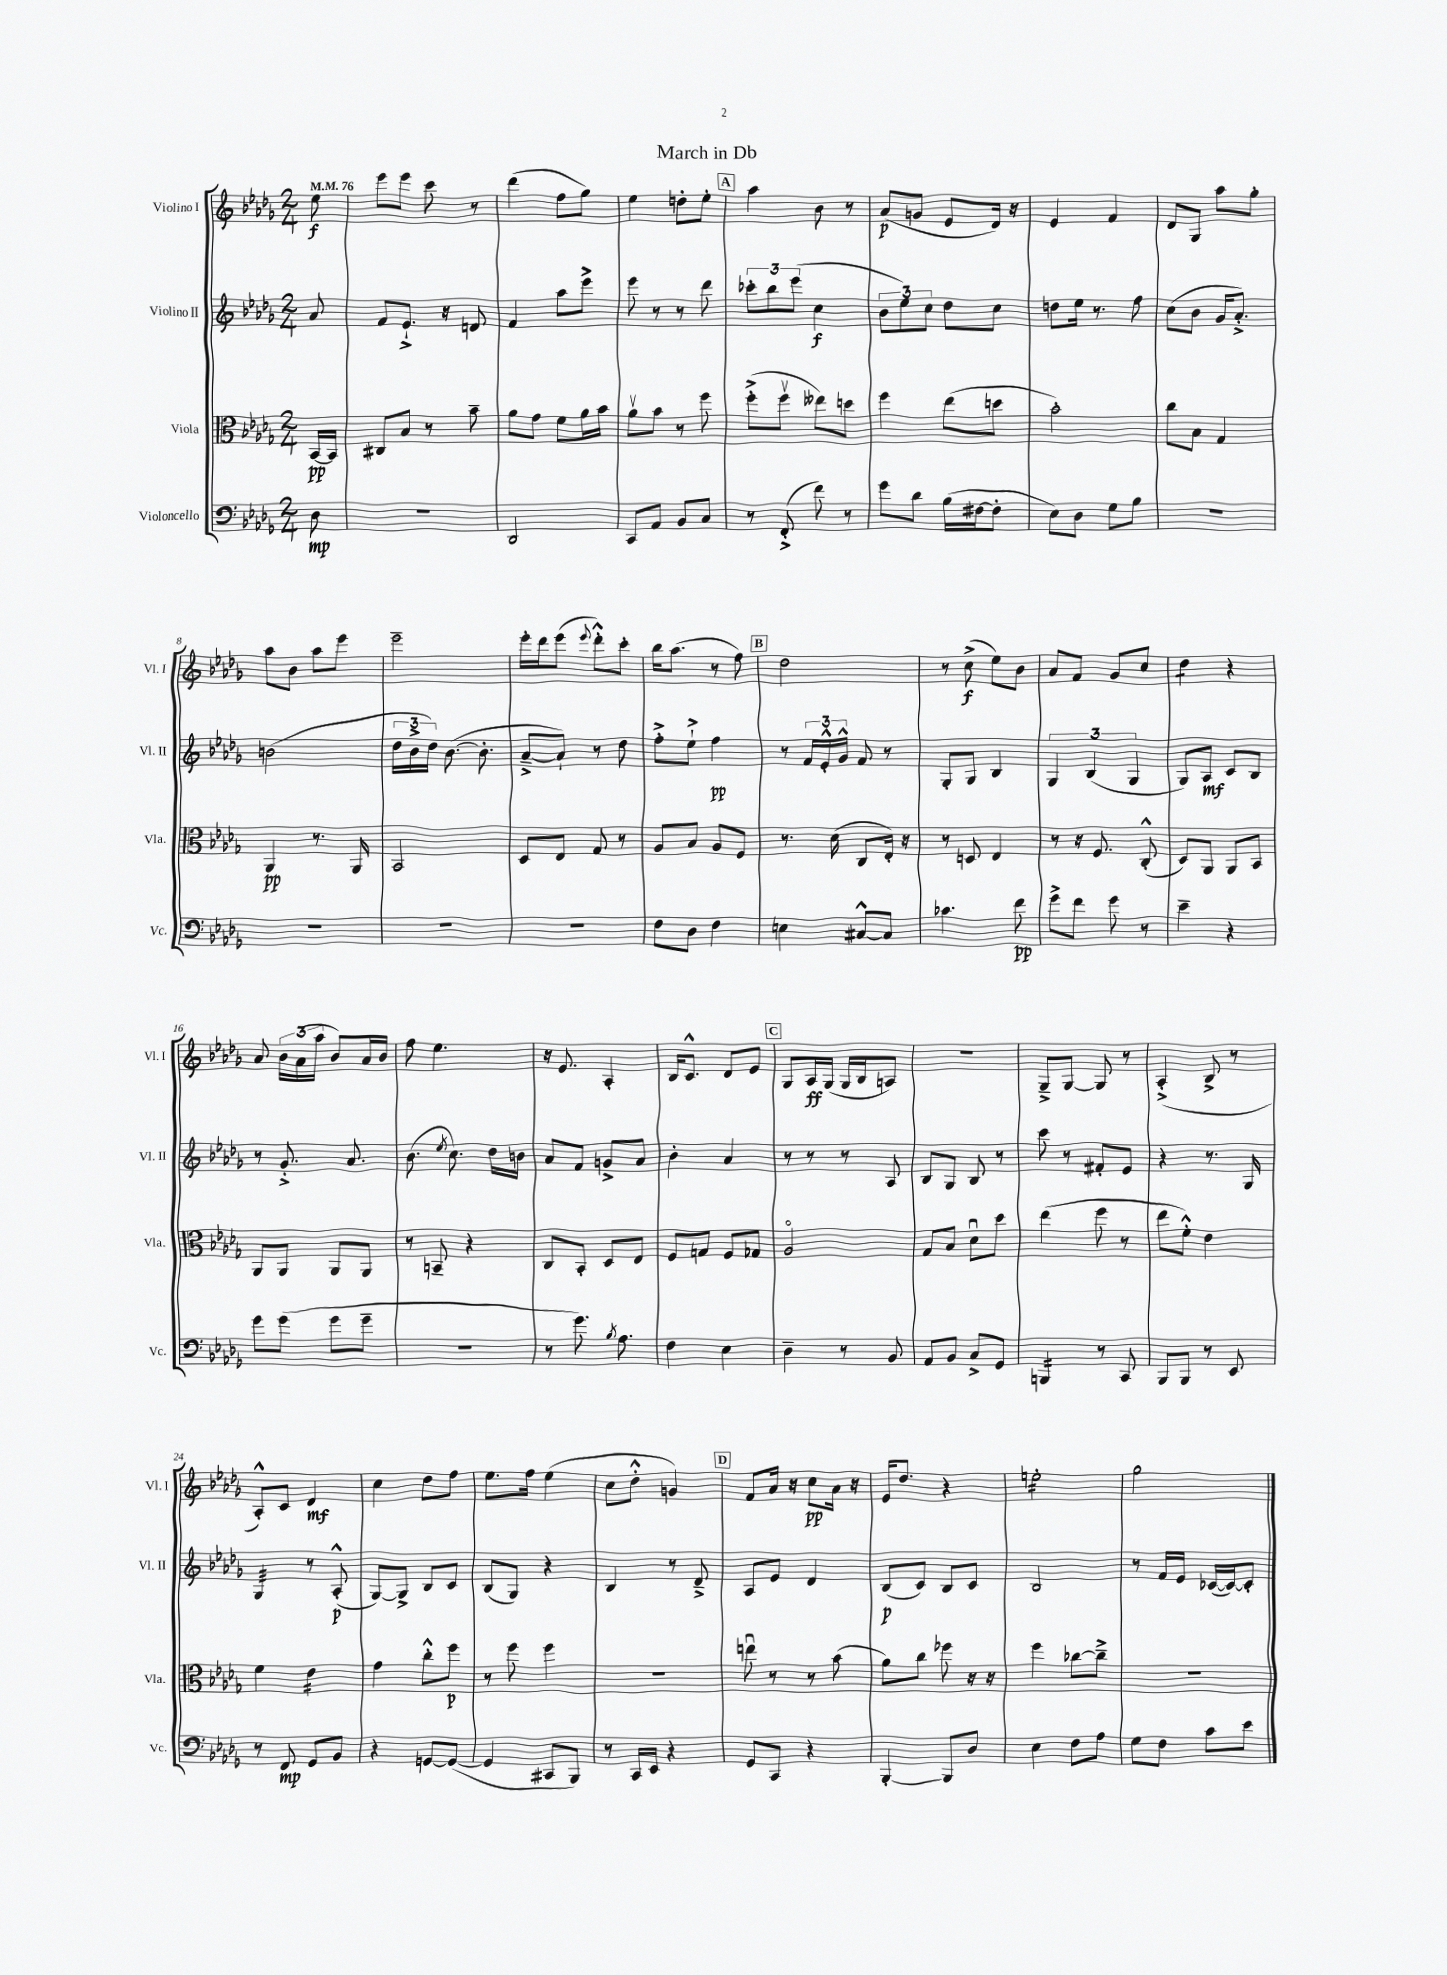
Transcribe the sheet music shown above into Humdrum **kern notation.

**kern	**kern	**kern	**kern
*staff4	*staff3	*staff2	*staff1
*clefF4	*clefC3	*clefG2	*clefG2
*k[b-e-a-d-g-]	*k[b-e-a-d-g-]	*k[b-e-a-d-g-]	*k[b-e-a-d-g-]
*M2/4	*M2/4	*M2/4	*M2/4
*MM76	*MM76	*MM76	*MM76
8D-\	[16BB-/LL	8a-/	8ee-\
.	16BB-/]JJ	.	.
=	=	=	=
2r	8C#/L	8f/L	8eee-\L
.	8B-/J	8.e-`^/J	8eee-\J
.	8r	.	8ccc\
.	.	16r	.
.	8b-~\	8d/	8r
=	=	=	=
2DD-/	8a-\L	4f/	(4ddd-\
.	8g-\J	.	.
.	8f\L	8aa-\L	8ff\L
.	16a-\L	8eee-^\J	8gg-\J)
.	16b-\JJ	.	.
=	=	=	=
8CC/L	8a-v\L	8eee-\	4ee-\
8AA-/J	8b-\J	8r	.
8BB-/L	8r	8r	8dd'\L
8C/J	8ff\	8ddd-\	8ee-'\J
=	=	=	=
8r	(8ff'^\L	12ccc-'\L	4aa-\
.	.	12bb-\	.
(8FF'^/	8ffv\J	.	.
.	.	(12eee-\J	.
8f\)	8ee--\L)	4cc\	8b-\
8r	8dd\J	.	8r
=	=	=	=
8g-\L	4ff\	12b-\L	(8a-/L
.	.	12ee-\)	.
8d-\J	.	.	8g/J
.	.	12cc\J	.
(16B-\LL	(8ee-\L	8dd-\L	8e-/L
[16F#\J	.	.	.
8F#'\]J	8dd\J	8cc\J	16d-/Jk)
.	.	.	16r
=	=	=	=
8E-\L)	2b-'\)	8dd\L	4e-/
8D-\J	.	16ee-\Jk	.
.	.	8.r	.
8G-\L	.	.	4f/
8B-\J	.	8ff\	.
=	=	=	=
2r	8cc\L	(8cc\L	8d-/L
.	8B-\J	8b-\J	8G-/J
.	4G-/	16g-/LK	8aa-\L
.	.	8.a-'^/J)	.
.	.	.	8gg-'\J
=	=	=	=
2r	4AA-/	(2b\	8aa-\L
.	.	.	8b-\J
.	8.r	.	8aa-\L
.	.	.	8eee-\J
.	16AA-/	.	.
=	=	=	=
2r	2BB-/	24dd-\LL	2eee-~\
.	.	24b-^\	.
.	.	24dd-\JJ)	.
.	.	([8.b-\	.
.	.	8.b-'\]	.
=	=	=	=
2r	8D-/L	[8a-~^/L	16eee-'\LL
.	.	.	16ddd-\J
.	8E-/J	8a-`/]J)	(8eee-\J
.	.	.	8qqeee-/
.	8G-/	8r	8ddd-'^^\L)
.	8r	8dd-\	8ccc'\J
=	=	=	=
8F\L	8A-/L	8ff'^\L	16bb-\LK
.	.	.	(8.aa-\J
8D-\J	8B-/J	8ee-`^\J	.
4F\	8A-/L	4ff\	8r
.	8F/J	.	8ff\)
=	=	=	=
4E\	8.r	8r	2dd-\
.	.	24f/LL	.
.	.	24e-'^^/	.
.	(16d-\	.	.
.	.	24g-^^/JJ	.
[8C#^^/L	8C/L	8f/	.
8C#/]J	16E-'/Jk)	8r	.
.	16r	.	.
=	=	=	=
4.c-\	8r	8G-'/L	8r
.	8D/	8G-/J	(8cc^\
.	4E-/	4B-/	8ee-\L)
8f\	.	.	8b-\J
=	=	=	=
8g-^\L	8r	6G-/	8a-/L
8f\J	16r	.	8f/J
.	.	(6B-/	.
.	8.F/	.	.
8g-\	.	.	8g-/L
.	.	6G-/	.
8r	(8C'^^/	.	8cc/J
=	=	=	=
4e-~\	8D-/L)	8G-/L)	4dd-\
.	8AA-/J	8A-/J	.
4r	8AA-/L	8c/L	4r
.	8BB-/J	8B-/J	.
=	=	=	=
8g-\L	8AA-/L	8r	8a-/
(8g-\J	8AA-/J	8.g-'^/	24b-\LL
.	.	.	(24a-\
.	.	.	24aa-\JJ
8g-\L	8AA-/L	.	8b-/L)
.	.	8.a-/	.
8g-~\J	8AA-/J	.	16a-/L
.	.	.	16b-/JJ
=	=	=	=
2r	8r	(8.b-\	8ff\
.	8BB~/	.	4.ee-\
.	.	8qee-/	.
.	.	8.cc\)	.
.	4r	.	.
.	.	16dd-\LL	.
.	.	16b\JJ	.
=	=	=	=
8r	8C/L	8a-/L	16r
.	.	.	8.e-/
8.g-\)	8BB-'/J	8f/J	.
.	8D-/L	8g^/L	4A-'/
8qB-/	.	.	.
8.A-\	.	.	.
.	8E-/J	8a-/J	.
=	=	=	=
4F\	8F/L	4b-'\	16B-/LK
.	.	.	8.c^^/J
.	8G/J	.	.
4E-\	8F/L	4a-/	8d-/L
.	8G-/J	.	8e-/J
=	=	=	=
4D-~\	2A-o/	8r	8G-/L
.	.	8r	16A-/L
.	.	.	(16G-/JJ
8r	.	8r	16G-/LL
.	.	.	16B-/J
8BB-/	.	8A-/	8A/J)
=	=	=	=
8AA-/L	8G-/L	8B-/L	2r
8BB-/J	8B-/J	8G-/J	.
8C^/L	8d-u\L	8B-/	.
8GG-/J	8dd-\J	8r	.
=	=	=	=
4BBB/	(4ee-\	8ccc\	8G-~^/L
.	.	8r	[8G-/J
8r	8ff\	8f#'/L	8G-/]
8CC/	8r	8e-/J	8r
=	=	=	=
8BBB-/L	8ee-\L	4r	(4A-'^/
8BBB-/J	8f'^^\J)	.	.
8r	4e-\	8.r	8B-^/
8EE-/	.	.	8r
.	.	16G-/	.
=	=	=	=
8r	4f\	4G-/	8A-'^^/L)
8FF/	.	.	8c/J
8GG-/L	4e-\	8r	4d-/
8BB-/J	.	(8A-'^^/	.
=	=	=	=
4r	4g-\	[8G-/L)	4cc\
.	.	8G-^/]J	.
[8GG/L	8cc'^^\L	8B-/L	8dd-\L
(8GG/_J	8ff\J	8c/J	8ff\J
=	=	=	=
4GG/]	8r	(8B-/L	8.ee-\L
.	8ff\	8G-/J)	.
.	.	.	16ff\Jk
8CC#/L	4ff\	4r	(4ee-\
8BBB-/J)	.	.	.
=	=	=	=
8r	2r	4B-/	8cc\L
16CC/LL	.	.	8dd-'^^\J
16EE-/JJ	.	.	.
4r	.	8r	4g/)
.	.	8d-~^/	.
=	=	=	=
8GG-/L	8eeu\	8A-/L	8f/L
8CC/J	8r	8e-/J	16a-/Jk
.	.	.	16r
4r	8r	4d-/	8cc\L
.	(8b-\	.	16a-\Jk
.	.	.	16r
=	=	=	=
[4BBB-'/	8a-\L)	(8B-/L	16e-/LK
.	.	.	8.dd-/J
.	8cc\J	8c/J)	.
8BBB-/]L	8ff-\	8B-/L	4r
8D-/J	16r	8c/J	.
.	16r	.	.
=	=	=	=
4E-\	4ff\	2B-/	2ee'\
8F\L	[8cc-\L	.	.
8A-\J	8cc-~^\]J	.	.
=	=	=	=
8G-\L	2r	8r	2gg-\
8F\J	.	16f/LL	.
.	.	16e-/JJ	.
8c\L	.	([16c-/LL	.
.	.	16c-/_J)	.
8e-\J	.	8c-'/]J	.
==	==	==	==
*-	*-	*-	*-
